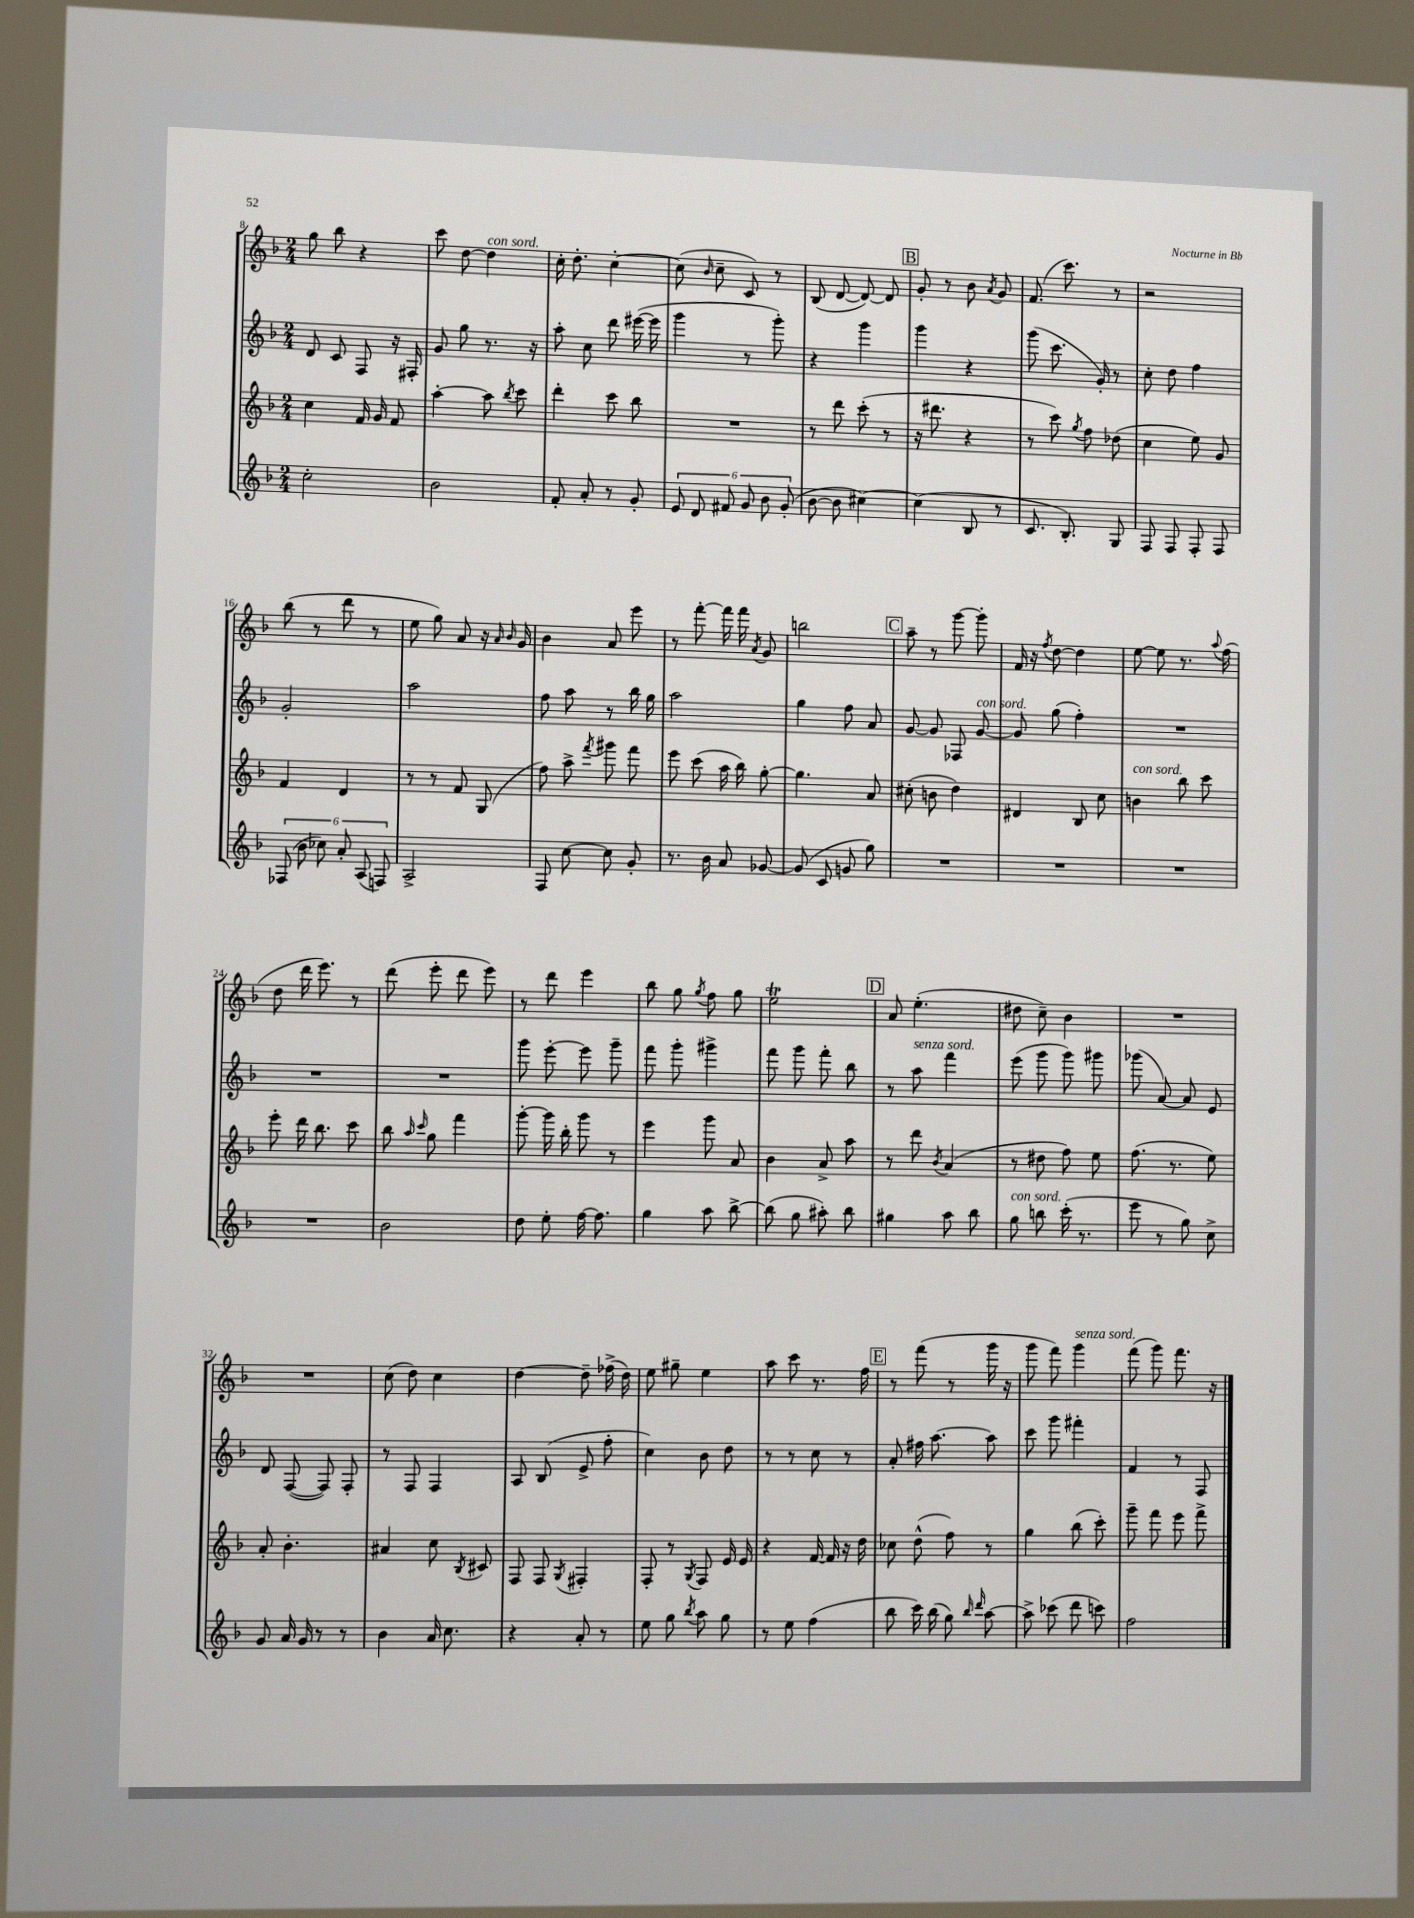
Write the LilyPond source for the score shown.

<<
\new StaffGroup <<
\new Staff = "s0" {
    \clef treble \key f \major \numericTimeSignature \time 2/4
    \autoBeamOff g''8 bes''8 r4 |
    c'''8 d''8~ d''4^\markup { \italic "con sord." } |
    c''16-. d''8.-. c''4~-. |
    c''8( \grace { bes'16 } c''8-- c'8) r8 |
    bes8( d'8~ d'8~) d'8 |
    \mark \markup { \box "B" } g'8-. r8 bes'8 \acciaccatura { a'8 } g'8 |
    f'8.( c'''8.) r8 |
    r2 |
    bes''8( r8 d'''8 r8 |
    e''8 g''8) a'8 r16 \grace { a'16 bes'16 } g'16 |
    bes'4 a'8 e'''8 |
    r8 f'''8~-. f'''16 f'''16 \acciaccatura { a'8 } g'8 |
    b''2 |
    \mark \markup { \box "C" } a''8-- r8 g'''8~ g'''8-. |
    f'16 r16 \acciaccatura { f''8 } d''8~ d''4 |
    e''8~ e''8 r8. \appoggiatura { a''8 } f''16( |
    d''8 d'''16 e'''8.) r8 |
    d'''8( e'''8-. d'''8 e'''8) |
    r8 d'''8 e'''4 |
    bes''8 g''8 \acciaccatura { g''8 } f''8 g''8 |
    e''2\trill |
    \mark \markup { \box "D" } a'8 e''4.-.( |
    dis''8 c''8--) bes'4 |
    R2 |
    R2 |
    c''8( d''8) c''4 |
    d''4~ d''8-- fes''16->( d''16) |
    e''8 gis''8-- e''4 |
    a''8 c'''8 r8. f''16 |
    \mark \markup { \box "E" } r8 f'''8( r8 g'''16 r16 |
    g'''8 f'''8) g'''4^\markup { \italic "senza sord." } |
    f'''8( g'''8) f'''8. r16 \bar "|." |
}
\new Staff = "s1" {
    \clef treble \key f \major \numericTimeSignature \time 2/4
    \autoBeamOff d'8 c'8 f8 r16 fis16-. |
    g'8 g''8 r8. r16 |
    a''8-. c''8 d'''8 eis'''16~( eis'''16 |
    g'''4 r8 g'''8-.) |
    r4 g'''4 |
    \mark \markup { \box "B" } g'''4 r4 |
    g'''8( c'''8. g'16-.) r8 |
    c''8-. d''8 f''4 |
    g'2-. |
    a''2 |
    f''8 a''8 r8 bes''16 g''16 |
    a''2 |
    g''4 f''8 a'8 |
    \mark \markup { \box "C" } g'8~ g'8 fes8 g'8~^\markup { \italic "con sord." } |
    g'8 g''8( f''4-.) |
    R2 |
    R2 |
    R2 |
    g'''8 e'''8~-. e'''8 g'''8-- |
    f'''8 g'''8-. gis'''4-> |
    f'''8 g'''8 f'''8-. bes''8 |
    \mark \markup { \box "D" } r8 a''8^\markup { \italic "senza sord." } f'''4 |
    e'''8( g'''8 g'''8) gis'''8 |
    ges'''8( a'8~) a'8 e'8 |
    d'8 f8~( f8) f8-. |
    r8 f8 f4 |
    a8 bes8( e'8-> f''8-. |
    c''4) bes'8 d''8 |
    r8 r8 c''8 r8 |
    \mark \markup { \box "E" } a'8-. fis''16 a''8.~ a''8 |
    c'''8 g'''8 fis'''4-. |
    f'4 r8 f8 \bar "|." |
}
\new Staff = "s2" {
    \clef treble \key f \major \numericTimeSignature \time 2/4
    \autoBeamOff c''4 f'16 g'16 f'8 |
    a''4~-. a''8 \acciaccatura { bes''8 } c'''8 |
    d'''4-. c'''8 bes''8 |
    R2 |
    r8 d'''8 c'''8-.( r8 |
    \mark \markup { \box "B" } r16 dis'''8. r4 |
    r8 c'''8) \acciaccatura { g''8 } f''8 des''8( |
    c''4 e''8) g'8 |
    f'4 d'4 |
    r8 r8 f'8 g8( |
    f''8) a''8-> \acciaccatura { f'''8 } gis'''8 f'''8 |
    e'''8 c'''8( a''16 bes''16) g''8~-. |
    g''4. a'8 |
    \mark \markup { \box "C" } cis''8-.( b'8 d''4) |
    dis'4 bes8 c''8 |
    b'4^\markup { \italic "con sord." } bes''8 c'''8 |
    e'''8-. d'''16 bes''8. c'''8 |
    bes''8 \grace { a''16 c'''16 } g''8 f'''4 |
    g'''8~-. g'''16 bes''16-. g'''8 r8 |
    e'''4 g'''8 a'8 |
    bes'4 a'8-> a''8 |
    \mark \markup { \box "D" } r8 d'''8 \acciaccatura { bes'8 } a'4( |
    r8 dis''8 f''8) e''8 |
    f''8.( r8. e''8) |
    a'8-. bes'4.-. |
    ais'4 c''8 \acciaccatura { bes8 } cis'8 |
    f8 f8 \acciaccatura { g8 } fis4-. |
    f8-. r8 \acciaccatura { g8 } f8 e'16 e'16 |
    r4 f'16~ f'16 r16 d''16 |
    \mark \markup { \box "E" } ces''8 d''8-^( f''8) r8 |
    g''4 bes''8( c'''8-.) |
    g'''8-- f'''8 e'''8 f'''8-> \bar "|." |
}
\new Staff = "s3" {
    \clef treble \key f \major \numericTimeSignature \time 2/4
    \autoBeamOff c''2-. |
    bes'2 |
    f'8-. a'8-. r8 g'8-. |
    \tuplet 6/4 { e'8 d'8 fis'8 g'8 bes'8 g'8-.( } |
    bes'8~ bes'8 cis''4~) |
    \mark \markup { \box "B" } cis''4( bes8 r8 |
    c'8. bes8.-.) g8 |
    f8 f8 f8-. f8 |
    \tuplet 6/4 { fes8( bes'8 ces''8) a'8-. a8( f8) } |
    a2-> |
    f8 c''8~ c''8 g'8-. |
    r8. bes'16 a'8 ges'8~ |
    ges'8( c'8 g'8 g''8) |
    \mark \markup { \box "C" } R2 |
    R2 |
    R2 |
    R2 |
    bes'2 |
    d''8 e''8-. f''16~ f''8. |
    g''4 a''8 bes''8~-> |
    bes''8( g''8 ais''8-.) bes''8 |
    \mark \markup { \box "D" } gis''4 a''8 bes''8 |
    g''8^\markup { \italic "con sord." } b''8 c'''16-.( r8. |
    e'''8 r8 g''8) c''8-> |
    g'8 a'16 g'16 r8 r8 |
    bes'4 a'16 c''8. |
    r4 a'8-. r8 |
    e''8 g''8 \acciaccatura { bes''8 } a''8 g''8 |
    r8 e''8 f''4( |
    \mark \markup { \box "E" } bes''8 c'''16) bes''16( g''8) \grace { bes''16 d'''16 } a''8~ |
    a''8-> ces'''8( d'''8 c'''8) |
    f''2 \bar "|." |
}
>>
>>
\layout { \context { \Score currentBarNumber = #8 } }
